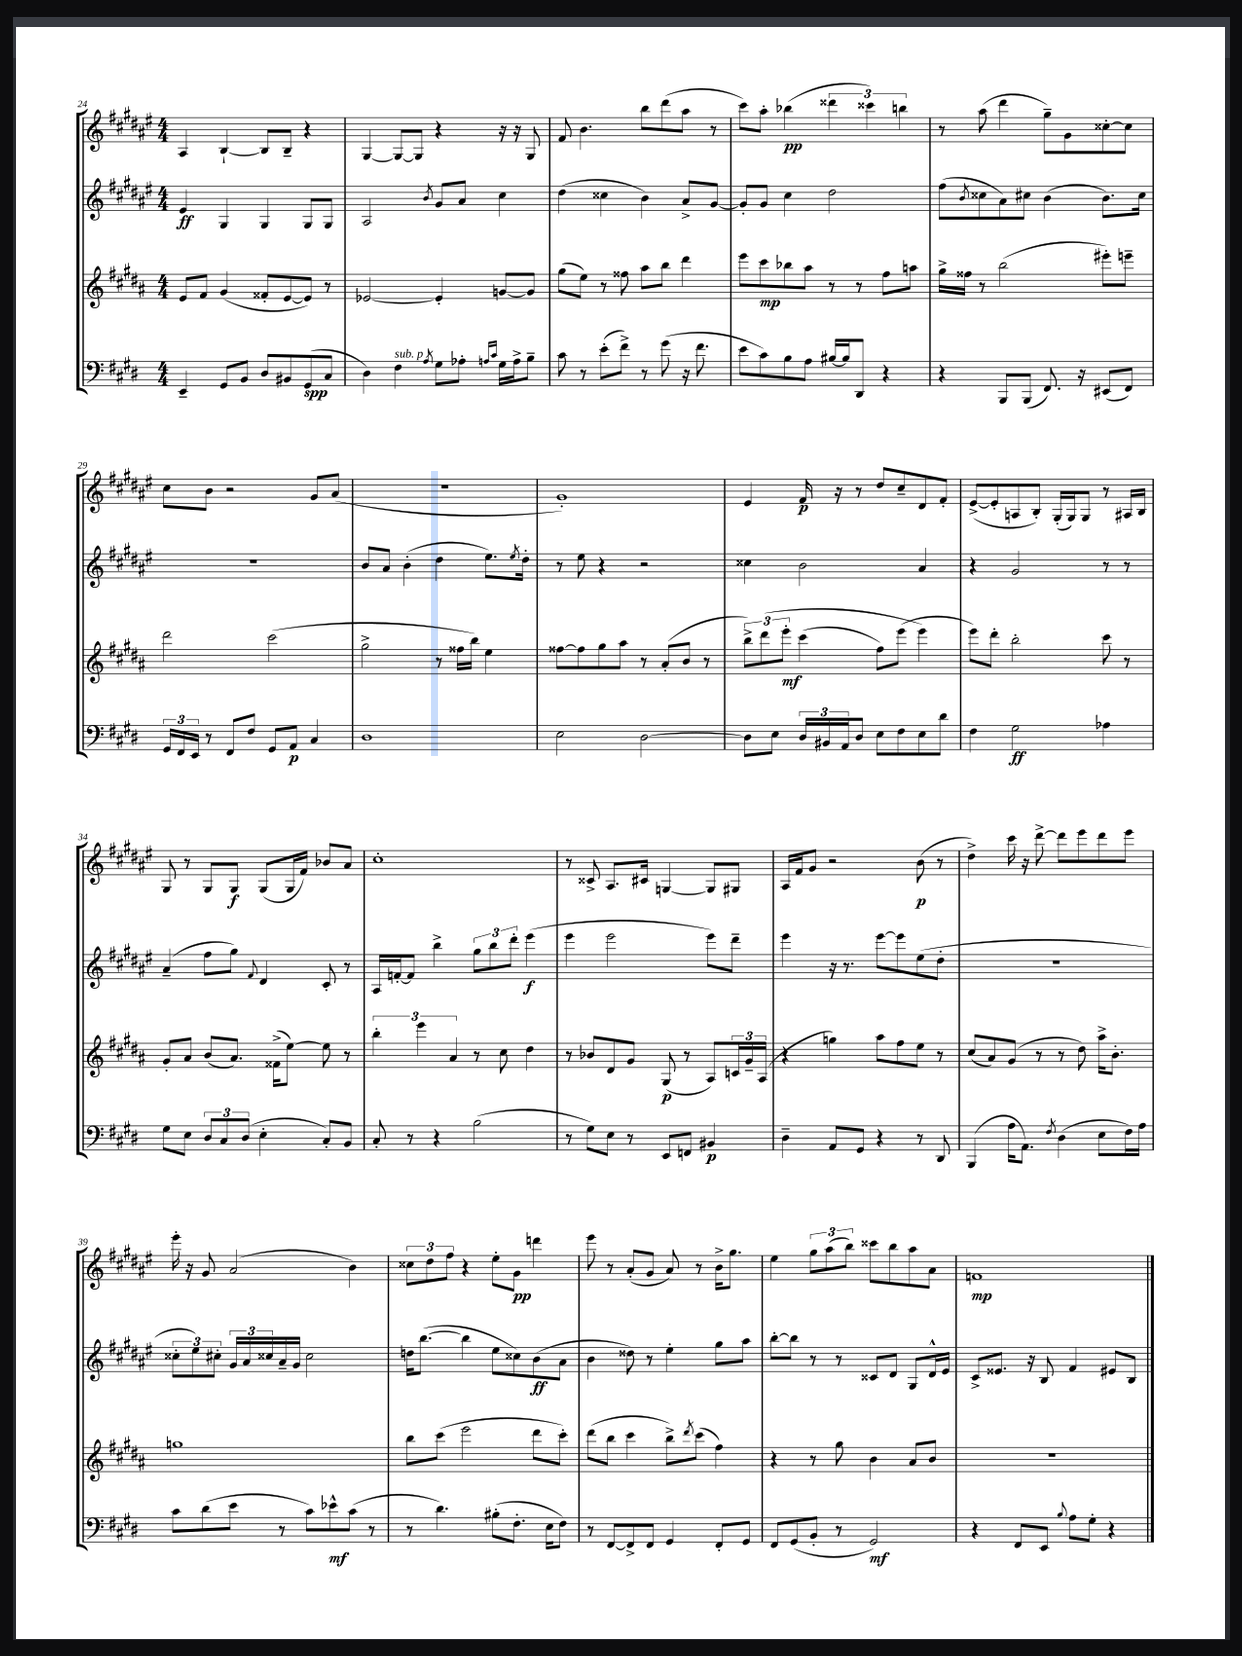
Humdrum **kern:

**kern	**kern	**kern	**kern
*staff4	*staff3	*staff2	*staff1
*clefF4	*clefG2	*clefG2	*clefG2
*k[f#c#g#d#]	*k[f#c#g#d#a#]	*k[f#c#g#d#a#e#]	*k[f#c#g#d#a#e#]
*M4/4	*M4/4	*M4/4	*M4/4
4EE~	8e	4e#	4A#
.	8f#	.	.
8GG#	(4g#	4G#	[4B`
8BB	.	.	.
8D#	8f##'	4G#	8B]
8BB#	[8e	.	8B~
(8GG#	8e])	8G#	4r
8C#	8r	8G#	.
=	=	=	=
4D#)	[2e-	2A#	[4G#
4F#	.	.	8G#_
.	.	.	8G#]
8qA	.	8qb	.
8G#	4e-']	8g#	4r
8A-'	.	8a#	.
16qqA	.	.	.
16qqc#	.	.	.
16G#	[8g	4cc#	16r
16A^	.	.	16r
8B~	8g]	.	8G#
=	=	=	=
8c#	(8gg#	(4dd#	8f#
8r	8ee)	.	4.b
(8e'	8r	4cc##	.
8f#^)	8ff##	.	.
8r	8aa#	4b)	8bb
(8g#	8bb	.	(8ddd#
16r	4ddd#	8a#^	8aa#
8.f#	.	.	.
.	.	[8g#	8r
=	=	=	=
8e	8eee	8g#']	8ccc#)
8c#)	8ccc#	8g#	8aa#'
8B	8bb-	4cc#	(4bb-
8A	8aa#	.	.
[16B#	8r	2dd#	6ddd##
16B#]	.	.	.
8DD#	8r	.	.
.	.	.	6ccc##)
4r	8ff#	.	.
.	.	.	6bb
.	8aa	.	.
=	=	=	=
4r	16gg#^	(8ff#	8r
.	16ff##	.	.
.	.	8qb	.
.	8r	8cc##	(8aa#
8BBB	(2bb	8a#)	4ddd#
(8BBB	.	8cc#	.
8.FF#)	.	(4b	8gg#~)
.	.	.	8g#
16r	.	.	.
(8EE#	8eee#')	8.b)	[8cc##'
8FF#)	8eee~	.	8cc##]
.	.	16cc#	.
=	=	=	=
24GG#	2ddd#	1r	8cc#
24FF#	.	.	.
24EE	.	.	.
8r	.	.	8b
8FF#	.	.	2r
8F#	.	.	.
8GG#	(2ccc#	.	.
8AA	.	.	.
4C#	.	.	8g#
.	.	.	(8a#
=	=	=	=
1D#	2gg#^	8b	1r
.	.	8a#	.
.	.	(4b'	.
.	8r	4dd#	.
.	16ff##	.	.
.	16bb)	.	.
.	4ee	8.ee#)	.
.	.	8qee#	.
.	.	16dd#'	.
=	=	=	=
2E	[8ff##	8r	1g#')
.	8ff##]	8ee#	.
.	8gg#	4r	.
.	8aa#	.	.
[2D#	8r	2r	.
.	(8a#'	.	.
.	8b	.	.
.	8r	.	.
=	=	=	=
8D#]	12bb^)	4cc##	4e#
.	&(12ddd#	.	.
8E	.	.	.
.	12eee'	.	.
24D#	(4ccc#	2b	16f#
24BB#	.	.	.
.	.	.	16r
24AA	.	.	.
8D#	.	.	8r
8E	8ff#)	.	8dd#
8F#	(8eee	.	8cc#~
8E	4eee&)	4a#	8d#
8d#	.	.	8f#'
=	=	=	=
4F#	8eee)	4r	([8e#^
.	8ddd#'	.	8e#']
2G#	2bb'	2g#	8A
.	.	.	8B')
.	.	.	(16G#'
.	.	.	16G#)
.	.	.	8G#
4A-	8ccc#	8r	8r
.	8r	8r	16A#
.	.	.	16B
=	=	=	=
8G#	8g#'	(4a#~	8G#
8E	8a#	.	8r
12D#	(8b	8ff#	8G#
12C#	.	.	.
.	8.a#)	8gg#)	8G#
(12D#	.	.	.
.	.	8qqf#	.
4E'	.	4d#	(8G#
.	(16f##^	.	.
.	[8ee)	.	16G#
.	.	.	16f#)
8C#')	8ee]	8c#'	8b-
8BB	8r	8r	8a#
=	=	=	=
8C#'	6bb'	16A#	1cc#'
.	.	[16f'	.
8r	.	8f]	.
.	6eee	.	.
4r	.	4bb^	.
.	6a#	.	.
(2B	8r	12gg#	.
.	.	12bb	.
.	8cc#	.	.
.	.	12ddd#'	.
.	4dd#	(4eee#	.
=	=	=	=
8r	8r	4eee#	8r
8G#)	8b-	.	8c##^
8E	8d#	2eee#	8.A#
8r	8g#	.	.
.	.	.	16c#
8EE	(8G#	.	[4G
8FF	8r	.	.
4BB#	8A#)	8eee#)	8G]
.	24c	8ddd#~	8G#
.	24g#~	.	.
.	(24A#	.	.
=	=	=	=
4D#~	4r	4eee#	16A#
.	.	.	16f#
.	.	.	8g#
8AA	4gg)	16r	2r
.	.	8.r	.
8GG#	.	.	.
4r	8aa#	[8eee#	.
.	8ff#	8eee#]	.
8r	8ee	(8ee#	(8b
8DD#	8r	8dd#'	8r
=	=	=	=
(4BBB	(8cc#	1r	4dd#^)
.	8a#)	.	.
16A	(8g#	.	16ccc#
8.AA)	.	.	16r
.	8r	.	[8ddd#^
8qF#	.	.	.
(4D#	8r	.	8ddd#]
.	8dd#)	.	8eee#
8E	16aa#^	.	8ddd#
.	8.b'	.	.
16F#)	.	.	8eee#
16A	.	.	.
=	=	=	=
8c#	1gg	12cc##'	16eee#'
.	.	.	16r
.	.	12ee#)	.
(8d#	.	.	8g#
.	.	12cc#'	.
8e	.	24g#	(2a#
.	.	24a#	.
.	.	24cc##	.
8r	.	16a#~	.
.	.	16g#	.
8c#)	.	2cc##	.
8e-^^	.	.	.
(8c#	.	.	4b)
8r	.	.	.
=	=	=	=
8r	8bb	16dd	12cc##
.	.	([8.bb	.
.	.	.	12dd#
4.d#)	(8ccc#	.	.
.	.	.	12ff#
.	2eee	4bb]	4r
(8B#'	.	8ee#	8ee#'
8.F#'	.	8cc##)	8g#
.	8ddd#	(8b	4ddd
16E	.	.	.
8F#)	8ccc#')	8a#	.
=	=	=	=
8r	(8ddd#	4b	8eee#
[8FF#	8bb	.	8r
8FF#^]	4ccc#	8dd##)	(8a#'
8FF#	.	8r	8g#
4GG#	8bb^)	4ee#'	8a#)
.	8qddd#	.	.
.	(8ccc#	.	8r
8FF#'	4ff#)	8gg#	16b^
.	.	.	8.gg#
8GG#	.	8aa#	.
=	=	=	=
8FF#	4r	[8bb'	4ee#
(8GG#	.	8bb]	.
8BB'	8r	8r	12gg#
.	.	.	(12aa#
8r	8gg#	8r	.
.	.	.	12bb)
2GG#)	4b	8c##	8ccc##
.	.	8d#	8bb
.	8a#	8G#	8aa#
.	8b	16d#^^	8a#
.	.	16e#	.
=	=	=	=
4r	1r	8c#^	1f
.	.	8.e##	.
8FF#	.	.	.
.	.	16r	.
8EE	.	8B	.
8qqB	.	.	.
8A	.	4f#	.
8G#'	.	.	.
4r	.	8e#	.
.	.	8B	.
==	==	==	==
*-	*-	*-	*-
